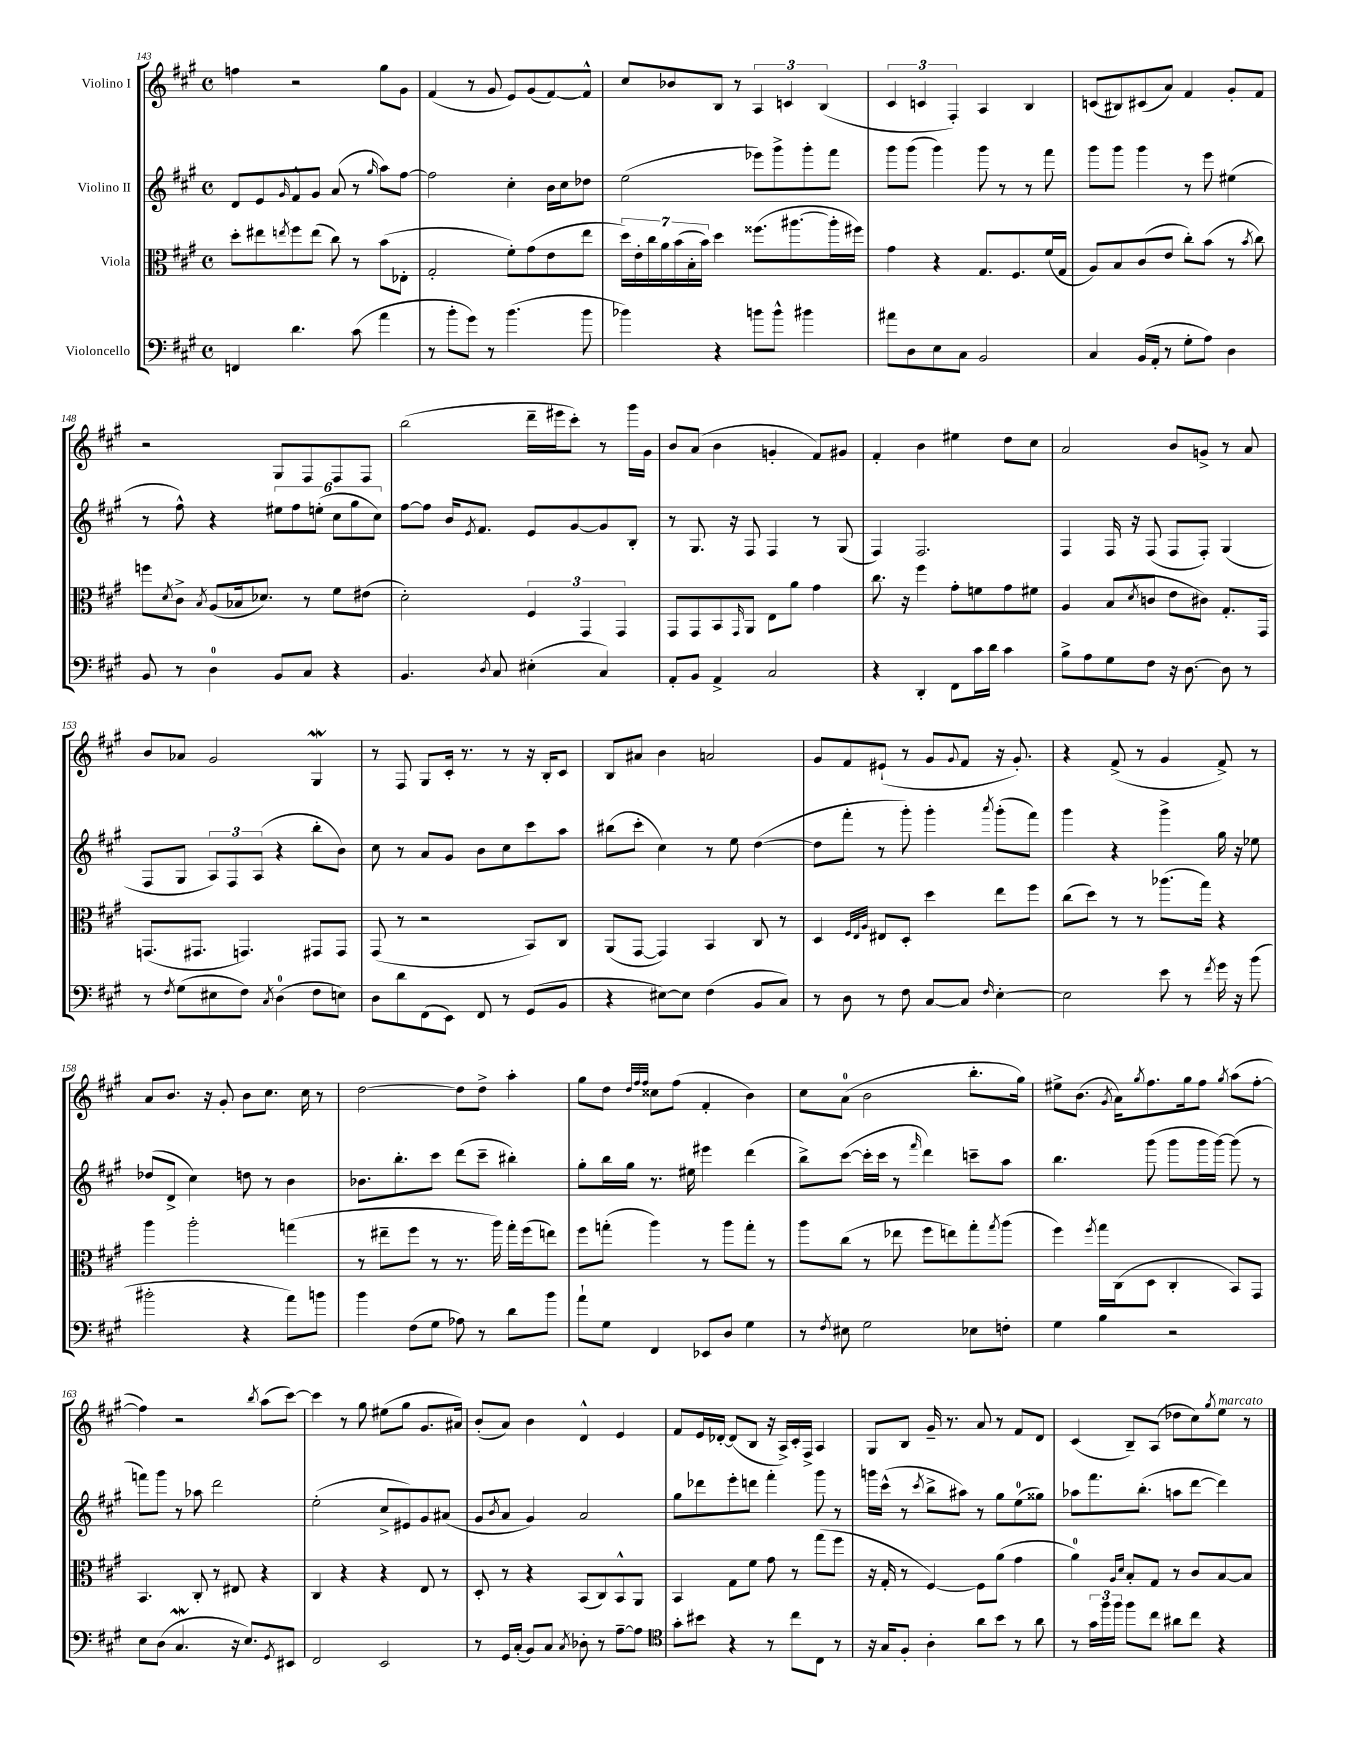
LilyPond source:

<<
\new StaffGroup <<
\new Staff = "s0" \with { instrumentName = "Violino I" } {
    \clef treble \key a \major \defaultTimeSignature \time 4/4
    f''4 r2 gis''8 gis'8 |
    fis'4( r8 gis'8 e'8) gis'8( fis'8~) fis'8-^ |
    cis''8 bes'8 b8 r8 \tuplet 3/2 { a4 c'4 b4( } |
    \tuplet 3/2 { cis'4 c'4 fis4-.) } a4 b4 |
    c'8( bis8) cis'8( a'8) fis'4 gis'8-. fis'8 |
    r2 gis8 fis8 fis8 fis8 |
    b''2( d'''16-- eis'''16 cis'''8-.) r8 gis'''16 gis'16 |
    b'8 a'8( b'4 g'4-. fis'8) gis'8 |
    fis'4-. b'4 eis''4 d''8 cis''8 |
    a'2 b'8 g'8-> r8 a'8 |
    b'8 aes'8 gis'2 gis4\mordent |
    r8 fis8 gis8 cis'16-. r8. r8 r16 b16-. cis'8 |
    b8 ais'8 b'4 a'2 |
    gis'8 fis'8 eis'8-!( r8 gis'8 \appoggiatura { gis'8 } fis'8 r16 gis'8.-.) |
    r4 fis'8->( r8 gis'4 fis'8->) r8 |
    a'8 b'8. r16 gis'8-. b'8 cis''8. cis''16 r8 |
    d''2~ d''8 d''8-> a''4-. |
    gis''8 d''8 \grace { d''32 fis''32 fis''32 } cisis''8 fis''8( fis'4-. b'4) |
    cis''8 a'8-0( b'2 b''8.-. gis''16) |
    eis''8-> b'8.( \acciaccatura { gis'8 } a'16) \acciaccatura { gis''8 } fis''8. gis''16 fis''8 \acciaccatura { gis''8 } a''8( fis''8~-. |
    fis''4) r2 \acciaccatura { b''8 } a''8( cis'''8~) |
    cis'''4 r8 gis''8 eis''8( gis''8 gis'8. ais'16) |
    b'8-.( a'8) b'4 d'4-^ e'4 |
    fis'8 e'16 des'16~-. des'8( b8 r16 a16->) cis'16-. fis16-> a4 |
    gis8 b8 gis'16-- r8. a'8 r8 fis'8 d'8 |
    cis'4( b8--) a8( des''8 cis''8) \acciaccatura { gis''8 } e''8^\markup { \italic "marcato" } r8 \bar "|." |
}
\new Staff = "s1" \with { instrumentName = "Violino II" } {
    \clef treble \key a \major \defaultTimeSignature \time 4/4
    d'8 e'8 \grace { gis'16 } fis'8-^ gis'8 a'8( r8 \grace { gis''16 } a''8) fis''8~ |
    fis''2 cis''4-. b'16 cis''16 des''8 |
    e''2( ees'''8) gis'''8-> gis'''8-. fis'''8 |
    gis'''8 gis'''8( gis'''4) gis'''8 r8 r8 fis'''8 |
    gis'''8 gis'''8 gis'''4 r8 e'''8 eis''4( |
    r8 fis''8-^) r4 \tuplet 6/4 { eis''8 fis''8 e''8-.( cis''8 gis''8 cis''8) } |
    fis''8~ fis''8 b'16 \acciaccatura { e'8 } fis'8. e'8 gis'8~ gis'8 b8-. |
    r8 gis8. r16 fis8 fis4 r8 gis8( |
    fis4) fis2. |
    fis4 fis16 r16 fis8( fis8 fis8-.) gis4( |
    fis8 gis8 \tuplet 3/2 { a8) fis8 a8( } r4 b''8-. b'8) |
    cis''8 r8 a'8 gis'8 b'8 cis''8 cis'''8 a''8 |
    bis''8( cis'''8-. cis''4) r8 e''8 d''4~( |
    d''8 fis'''8-. r8 gis'''8-.) gis'''4-. \acciaccatura { a'''8 } gis'''8-.( fis'''8) |
    gis'''4 r4 gis'''4-> gis''16 r16 ees''8 |
    des''8( d'8-> cis''4) d''8 r8 b'4 |
    bes'8. b''8.-. cis'''8 d'''8( cis'''8-- bis''4-.) |
    gis''8-. b''16 gis''16 r8. eis''16 eis'''4 d'''4( |
    b''8->) cis'''8~( cis'''16-. cis'''16 r8 \grace { fis'''16 } d'''4) c'''8-- a''8 |
    b''4. gis'''8( gis'''8 gis'''16 gis'''16~) gis'''8( r8 |
    f'''8) gis'''8 r8 aes''8 d'''2 |
    e''2-.( cis''8-> eis'8) gis'8 ais'8( |
    gis'8 \acciaccatura { b'8 } a'8 gis'4) a'2 |
    gis''8 des'''8 e'''8-. d'''8 fis'''4-. gis'''8 r8 |
    g'''16 cis'''16-^( r8 \acciaccatura { cis'''8 } b''8-> ais''8) r8 gis''8 e''8-0( gisis''8) |
    aes''8 fis'''8. b''8.-.( a''8 d'''8~ d'''4) \bar "|." |
}
\new Staff = "s2" \with { instrumentName = "Viola" } {
    \clef alto \key a \major \defaultTimeSignature \time 4/4
    d''8-. eis''8 \acciaccatura { e''8 } fis''8 e''8( cis''8) r8 b'8( ees8-. |
    gis2-. fis'8-.) gis'8( e'8 e''8 |
    \tuplet 7/4 { d''16) e'16-. cis''16 a'16 b'16( b16-. b'16) } d''4 fisis''8.( ais''8.~ ais''16-. fis''16) |
    gis'4 r4 gis8. fis8. fis'16( gis16 |
    a8) b8 cis'8( e'8 cis''8-.) b'8( r8 \acciaccatura { b'8 } cis''8) |
    f''8 \acciaccatura { d'8 } cis'8-> \acciaccatura { b8 } a8( bes16 des'8.) r8 fis'8 eis'8( |
    d'2-.) \tuplet 3/2 { fis4 gis,4 gis,4 } |
    gis,8 gis,8 b,8 \grace { gis,16 } a,8 e8 a'8 gis'4 |
    cis''8. r16 fis''4 gis'8-. f'8 gis'8 fis'8 |
    a4 b8( \acciaccatura { d'8 } c'8 e'8 cis'8) gis8.-. gis,16 |
    g,8.( gis,8. g,4.) gis,8 gis,8 |
    gis,8( r8 r2 b,8) cis8 |
    a,8( gis,8~ gis,4) b,4 cis8 r8 |
    d4 \grace { fis32 e32 a32 } eis8 d8-. d''4 e''8 fis''8 |
    cis''8( d''8) r8 r8 aes''8.( gis''16) r4 |
    a''4 a''2-. g''4( |
    r8 eis''8-- fis''8 r8 r8. a''16) gis''16-. fis''16( e''8) |
    fis''8 g''8-.( a''4) r8 a''8 g''8-. r8 |
    a''8 cis''8( r8 ees''8 fis''8 e''8) gis''8-. \acciaccatura { gis''8 } a''8( |
    fis''4) \acciaccatura { fis''8 } gis''16 cis16( d8 cis4-. b,8) gis,8 |
    b,4. cis8-. r8 eis8 r4 |
    cis4 r4 r4 e8 r8 |
    d8-. r8 r4 b,8( cis8) b,8-^ a,8 |
    b,4 gis8 fis'8 gis'8 r8 gis''8( fis''8 |
    r16 gis16-. r8 fis4~) fis8 a'8( gis'4 |
    a'4-0) \grace { a16 d'16 } b8-. gis8 r8 cis'8 b8~ b8 \bar "|." |
}
\new Staff = "s3" \with { instrumentName = "Violoncello" } {
    \clef bass \key a \major \defaultTimeSignature \time 4/4
    f,4 d'4. cis'8( a'4 |
    r8 b'8-. gis'8) r8 b'4.( b'8 |
    bes'4) r4 b'8 b'8-^ bis'4 |
    ais'8 d8 e8 cis8 b,2 |
    cis4 b,16( a,16-. r8 gis8-. a8) d4 |
    b,8 r8 d4-0 b,8 cis8 r4 |
    b,4. \acciaccatura { d8 } cis8 eis4-.( cis4) |
    a,8-. b,8 a,4-> cis2 |
    r4 d,4-. fis,8 cis'16 d'16 cis'4 |
    b8-> a8 gis8 fis8 r16 d8.~ d8 r8 |
    r8 \acciaccatura { fis8 } gis8( eis8 fis8) \acciaccatura { cis8 } d4-0( fis8 e8) |
    d8 d'8 fis,8( e,8) fis,8 r8 gis,8( b,8 |
    r4 eis8~) eis8 fis4( b,8 cis8) |
    r8 d8 r8 fis8 cis8~ cis8 \grace { fis16 } e4~-. |
    e2 e'8 r8 \acciaccatura { fis'8 } gis'16 r16 b'8( |
    bis'2-. r4 a'8) b'8 |
    b'4 fis8( gis8 aes8) r8 d'8 b'8 |
    a'8-! gis8 fis,4 ees,8 d8 gis4 |
    r8 \acciaccatura { fis8 } eis8 gis2 ees8 f8-. |
    gis4 b4 r2 |
    e8 d8( cis4.\mordent r16 e8.) \acciaccatura { gis,8 } eis,8 |
    fis,2 e,2 |
    r8 gis,16 cis16-.( b,8) cis8 \acciaccatura { cis8 } des8-. r8 a8~-- a8 |
    \clef tenor gis'8-. bis'8 r4 r8 cis''8 cis8 r8 |
    r16 gis16 fis8-. a4-. a'8 b'8 r8 a'8 |
    r8 \tuplet 3/2 { gis'16 fis''16 fis''16 } fis''8 cis''8 ais'8 cis''8 r4 \bar "|." |
}
>>
>>
\layout { \context { \Score currentBarNumber = #143 } }
